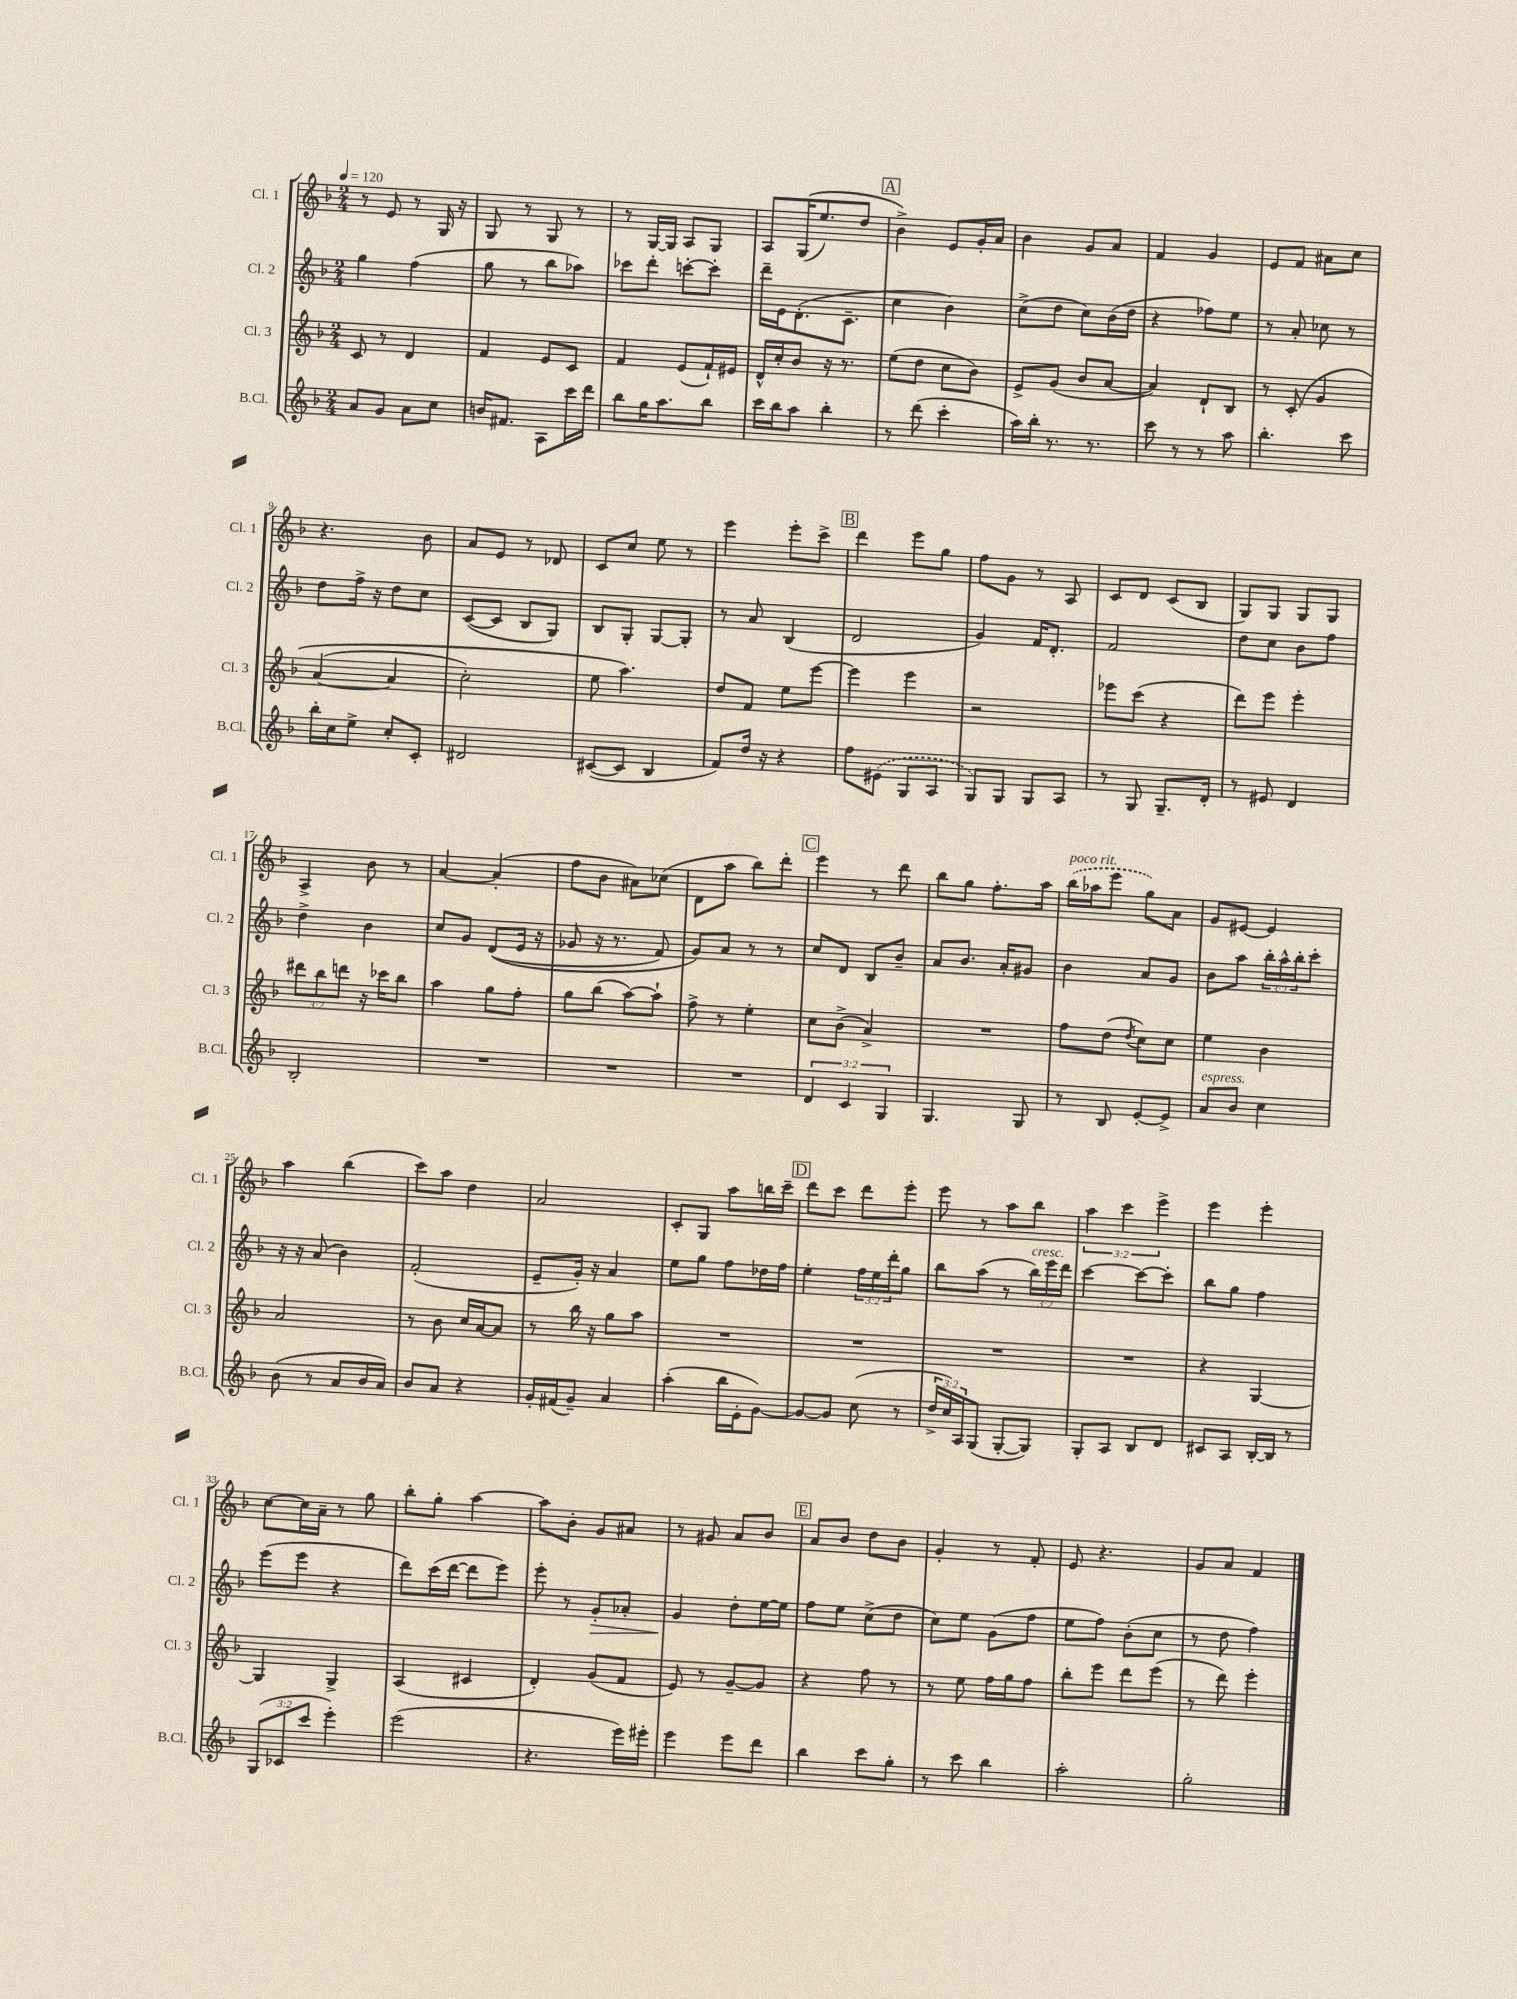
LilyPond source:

<<
\new StaffGroup <<
\new Staff = "s0" \with { instrumentName = "Cl. 1" shortInstrumentName = "Cl. 1" } {
    \clef treble \key f \major \numericTimeSignature \time 2/4 \override Staff.TupletNumber.text = #tuplet-number::calc-fraction-text \tempo 4 = 120
    r8 e'8 r8 g16 r16 |
    g8 r8 g8 r8 |
    r8 g16~ g16 a8 g8 |
    a8 g16(\( e''8.) d''8 |
    \mark \markup { \box "A" } bes'4->\) e'8 g'16-. a'16 |
    bes'4 g'8 a'8 |
    f'4 g'4 |
    e'8 f'8 ais'8 c''8 |
    r4. bes'8 |
    a'8 e'8 r8 des'8 |
    c'8 c''8 e''8 r8 |
    e'''4 e'''8-. c'''8-> |
    \mark \markup { \box "B" } d'''4 e'''8 g''8 |
    f''8 g'8 r8 a8 |
    c'8 d'8 c'8( bes8 |
    g8) g8 g8 g8 |
    a4-> bes'8 r8 |
    a'4~ a'4-.( |
    f''8 bes'8 ais'8) ces''8( |
    d'8 a''8 bes''8) d'''8-. |
    \mark \markup { \box "C" } e'''4 r8 d'''8 |
    bes''8 g''8 f''8.-. a''16 |
    \once \slurDashed bes''16^\markup { \italic "poco rit." }( aes''16 e'''8 g''8) a'8 |
    g'8 eis'8~ eis'4 |
    a''4 bes''4( |
    c'''8) a''8 d''4 |
    a'2 |
    c'8-. g8 a''8 b''16 c'''16-- |
    \mark \markup { \box "D" } d'''8 c'''8 d'''8 e'''8-. |
    e'''8 r8 a''8 bes''8 |
    \tuplet 3/2 { a''4 c'''4 e'''4-> } |
    e'''4 e'''4-. |
    c''8~ c''16 a'16-- r8 g''8 |
    bes''8-. g''8-. a''4~ |
    a''8 bes'8-. g'8 ais'8 |
    r8 gis'8 a'8 bes'8 |
    \mark \markup { \box "E" } a'8 bes'8 d''8 bes'8 |
    g'4-. r8 f'8-. |
    e'8 r4. |
    g'8 a'8 f'4 \bar "|." |
}
\new Staff = "s1" \with { instrumentName = "Cl. 2" shortInstrumentName = "Cl. 2" } {
    \clef treble \key f \major \numericTimeSignature \time 2/4 \override Staff.TupletNumber.text = #tuplet-number::calc-fraction-text
    g''4 f''4( |
    g''8 r8 bes''8 aes''8) |
    ces'''8 d'''8-. c'''8~-. c'''8-. |
    d'''16-- e'16 d'8.-.( c'8.-- |
    \mark \markup { \box "A" } c''4 bes'4) |
    c''8->( d''8 c''8) bes'16( d''16 |
    r4 fes''8) e''8 |
    r8 a'8-. ces''8 r8 |
    d''8 f''16-> r16 d''8 c''8 |
    c'8~( c'8 bes8 g8) |
    bes8 g8-. g8~ g8-. |
    r8 a'8 bes4( |
    \mark \markup { \box "B" } d'2 |
    g'4) f'16 d'8.-. |
    f'2 |
    d''8 c''8 bes'8 f''8 |
    d''4-> bes'4 |
    c''8 g'8 d'8(\( e'16 r16 |
    ges'8 r16 r8. f'8) |
    g'8\) a'8 r8 r8 |
    \mark \markup { \box "C" } c''8 d'8 bes8 bes'8-- |
    a'8 bes'8. a'16-. gis'8 |
    bes'4 a'8 g'8 |
    bes'8 a''8 \tuplet 3/2 { bes''16-. a''16-^ bes''16-. } c'''8-. |
    r16 r16 a'8( bes'4) |
    f'2-.( |
    e'8-- g'16-.) r16 a'4 |
    e''8 g''8 f''8 des''16 f''16 |
    \mark \markup { \box "D" } e''4-. \tuplet 3/2 { f''16 e''16 d'''16-. } g''8 |
    bes''8 a''8( r8 \tuplet 3/2 { bes''16^\markup { \italic "cresc." }) e'''16 d'''16 } |
    c'''4~ c'''8~ c'''8-. |
    bes''8 g''8 f''4 |
    e'''8( e'''8 r4 |
    d'''8) c'''16( d'''16~ d'''8 e'''8) |
    e'''8-. r8 g'8-.\> aes'8-. |
    g'4\! d''8-. e''16~ e''16 |
    \mark \markup { \box "E" } f''8 e''8 c''8->( d''8 |
    c''8) e''8 g'8( f''8 |
    e''8 f''8) bes'8-.( c''8 |
    r8 d''8 f''4) \bar "|." |
}
\new Staff = "s2" \with { instrumentName = "Cl. 3" shortInstrumentName = "Cl. 3" } {
    \clef treble \key f \major \numericTimeSignature \time 2/4 \override Staff.TupletNumber.text = #tuplet-number::calc-fraction-text
    c'8 r8 d'4 |
    f'4 e'8 c'8 |
    f'4 e'8( f'16-!) eis'16 |
    d'16-^ c''16-. bes'8 r16 r8. |
    \mark \markup { \box "A" } e''8( d''8 c''8 bes'8) |
    e'8-> g'8( bes'8 a'8~ |
    a'4) d'8-! bes8 |
    r8 c'8-.\( g'4 |
    a'4~( a'4 |
    c''2-.) |
    e''8 a''4.\) |
    d''8 f'8 e''8 e'''8~ |
    \mark \markup { \box "B" } e'''4 e'''4 |
    r2 |
    ees'''8 c'''8( r4 |
    d'''8) e'''8 e'''4-. |
    \tuplet 3/2 { dis'''8 bes''8 d'''8 } r16 ces'''16 bes''8 |
    a''4 g''8 f''8-. |
    g''8 bes''8( a''8~) a''8-! |
    f''8-> r8 e''4-. |
    \mark \markup { \box "C" } c''8 bes'8->( a'4->) |
    R2 |
    f''8 d''8( \acciaccatura { d''8 } c''8) c''8 |
    e''4 bes'4 |
    a'2 |
    r8 bes'8 c''16 a'16~ a'8 |
    r8 bes''16 r16 g''8 a''8 |
    R2 |
    \mark \markup { \box "D" } R2 |
    R2 |
    R2 |
    r4 g4~ |
    g4 g4-> |
    a4( cis'4 |
    d'4-.) g'8( f'8 |
    e'8) r8 g'8~-- g'8 |
    \mark \markup { \box "E" } r4 f''8 r8 |
    r8 e''8 f''16 g''16 f''8 |
    bes''8-. e'''8 d'''8 e'''8( |
    r8 d'''8) e'''4-. \bar "|." |
}
\new Staff = "s3" \with { instrumentName = "B.Cl." shortInstrumentName = "B.Cl." } {
    \clef treble \key f \major \numericTimeSignature \time 2/4 \override Staff.TupletNumber.text = #tuplet-number::calc-fraction-text
    a'8 g'8 a'8 c''8 |
    b'16 fis'8. a8 c'''16 d'''16 |
    bes''8 g''16 a''8. bes''8 |
    c'''16 bes''16 a''8 bes''4-. |
    \mark \markup { \box "A" } r8 d'''8( c'''4-. |
    a''16) bes''16-. r8. r8. |
    c'''8 r8 r8 a''8 |
    bes''4.-. c'''8 |
    bes''16-. c''16 e''8-> c''8-. c'8-. |
    dis'2 |
    cis'8~( cis'8 bes4 |
    f'8) d''16 r16 r4 |
    \mark \markup { \box "B" } f''8 \once \slurDashed eis'8( g8 a8 |
    g8) g8 g8 a8 |
    r8 g8 g8.-- d'16-. |
    r8 eis'8 d'4 |
    bes2-. |
    R2 |
    R2 |
    R2 |
    \mark \markup { \box "C" } \tuplet 3/2 { d'4 c'4 g4 } |
    g4. g8 |
    r8 bes8 e'8~-. e'8-> |
    a'8^\markup { \italic "espress." } bes'8 c''4 |
    bes'8( r8 a'8 bes'16 a'16) |
    bes'8 a'8 r4 |
    g'16-. fis'16( g'8--) a'4 |
    a''4-.( bes''16 e'16-. g'8~) |
    \mark \markup { \box "D" } g'8~ g'8 c''8( r8 |
    \tuplet 3/2 { d''16-> c''16) a16 } g8( g8~-. g8) |
    g8-. a8 bes8 d'8 |
    cis'8 a8 bes16~-. bes16 r8 |
    \tuplet 3/2 { g8( ces'8 c'''8 } e'''4-.) |
    e'''2( |
    r4. e'''16) eis'''16-. |
    e'''4 e'''8 d'''8 |
    \mark \markup { \box "E" } bes''4 c'''8 g''8-. |
    r8 c'''8 bes''4 |
    a''2-. |
    g''2-. \bar "|." |
}
>>
>>
